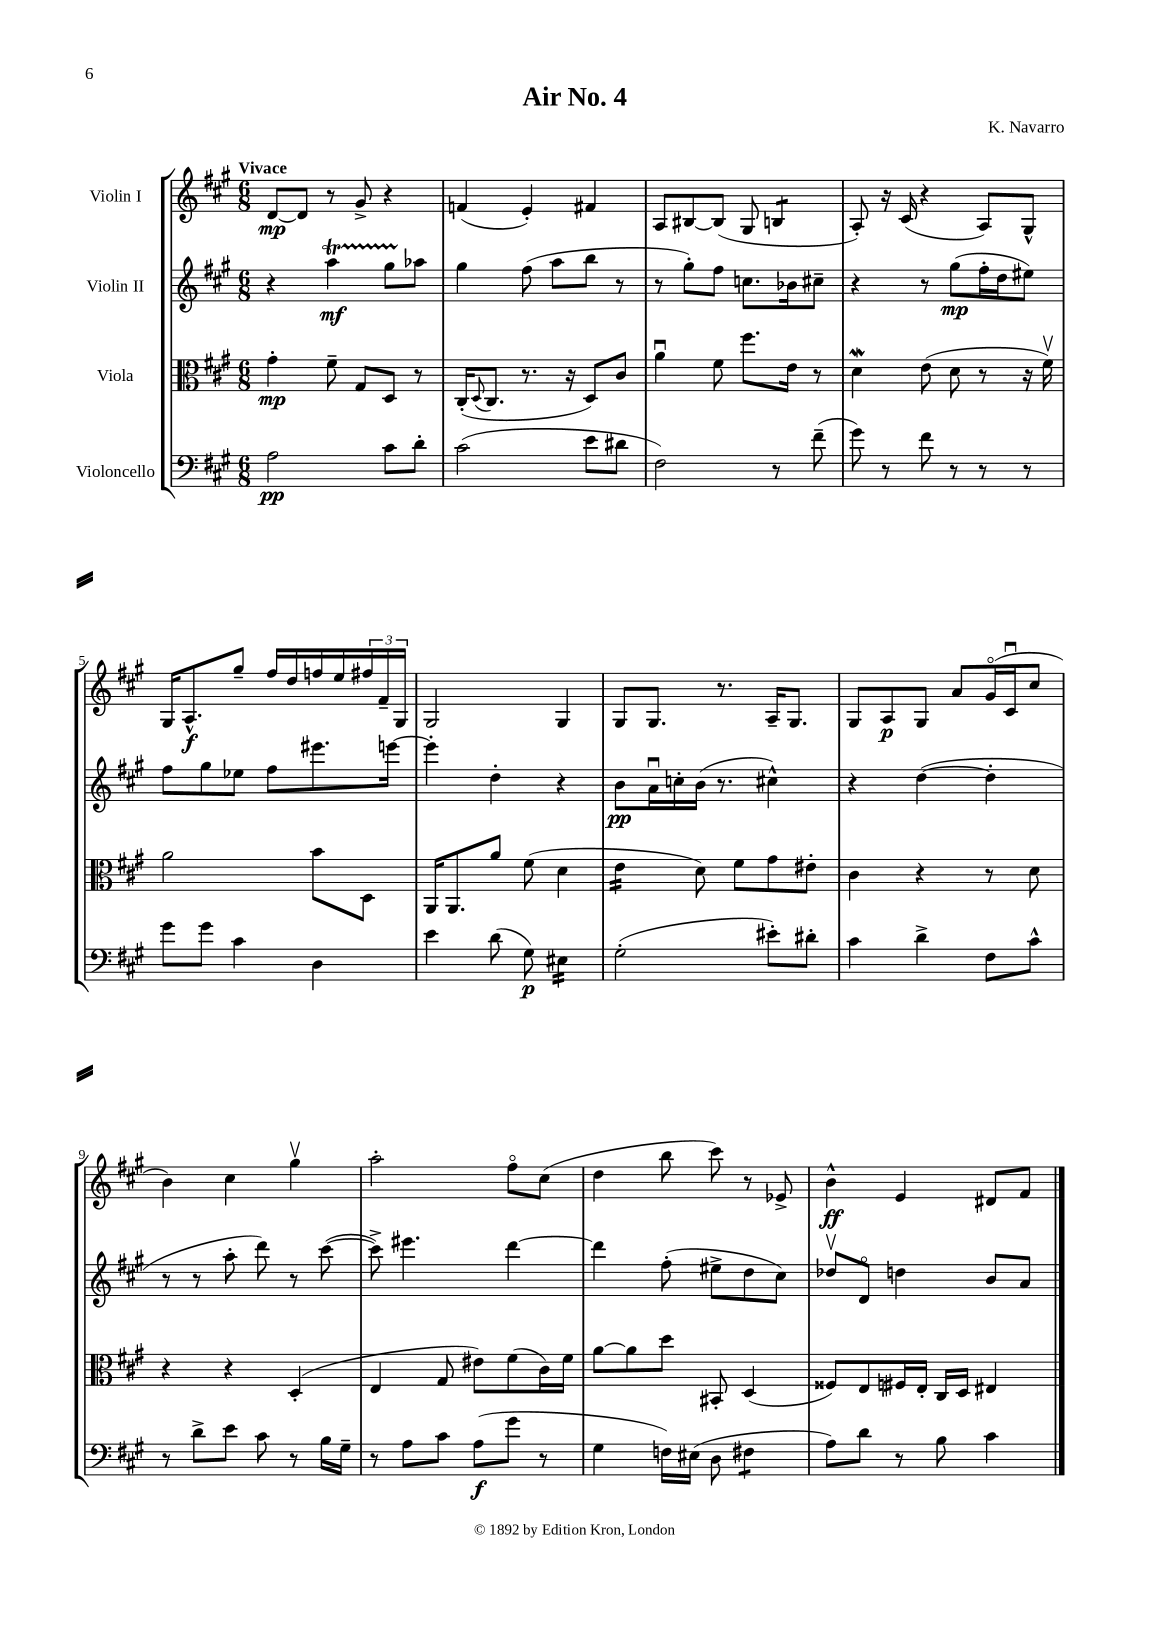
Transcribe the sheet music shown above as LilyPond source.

\header { title = "Air No. 4" composer = "K. Navarro" }
<<
\new StaffGroup <<
\new Staff = "s0" \with { instrumentName = "Violin I" } {
    \clef treble \key a \major \numericTimeSignature \time 6/8 \tempo "Vivace"
    d'8~\mp d'8 r8 gis'8-> r4 |
    f'4( e'4-.) fis'4 |
    a8 bis8~ bis8( gis8 b4:8 |
    a8-.) r16 cis'16( r4 a8) gis8-^ |
    gis16 a8.-^\f gis''8-- fis''16 d''16 f''16 e''16 \tuplet 3/2 { fis''16 fis'16-- gis16 } |
    gis2 gis4 |
    gis8 gis8. r8. a16-- gis8. |
    gis8 a8\p gis8 a'8 gis'16\flageolet( cis'16\downbow cis''8 |
    b'4) cis''4 gis''4\upbow |
    a''2-. fis''8\flageolet cis''8( |
    d''4 b''8 cis'''8) r8 ees'8-> |
    b'4-^\ff e'4 dis'8 fis'8 \bar "|." |
}
\new Staff = "s1" \with { instrumentName = "Violin II" } {
    \clef treble \key a \major \numericTimeSignature \time 6/8
    r4 a''4\startTrillSpan\mf gis''8 aes''8\stopTrillSpan |
    gis''4 fis''8( a''8 b''8 r8 |
    r8 gis''8-.) fis''8 c''8. bes'16 cis''8-- |
    r4 r8 gis''8\mp( fis''16-. d''16 eis''8) |
    fis''8 gis''8 ees''8 fis''8 eis'''8. e'''16~ |
    e'''4-. d''4-. r4 |
    b'8\pp a'16\downbow c''16-. b'16( r8. cis''4-^) |
    r4 d''4~( d''4-. |
    r8 r8 a''8-. d'''8) r8 cis'''8~( |
    cis'''8->) eis'''4. d'''4~ |
    d'''4 fis''8-.( eis''8-> d''8 cis''8) |
    des''8\upbow d'8\flageolet d''4 b'8 a'8 \bar "|." |
}
\new Staff = "s2" \with { instrumentName = "Viola" } {
    \clef alto \key a \major \numericTimeSignature \time 6/8
    gis'4-.\mp fis'8-- gis8 d8 r8 |
    cis16-.( \appoggiatura { d8 } cis8. r8. r16 d8) cis'8 |
    a'4\downbow fis'8 fis''8. e'16 r8 |
    d'4\mordent e'8( d'8 r8 r16 fis'16\upbow) |
    a'2 b'8 d8 |
    a,16 a,8. a'8 fis'8( d'4 |
    e'4:16 d'8) fis'8 gis'8 eis'8-. |
    cis'4 r4 r8 d'8 |
    r4 r4 d4-.( |
    e4 gis8 eis'8) fis'8( cis'16) fis'16 |
    a'8~ a'8 d''8 bis,8-. d4( |
    fisis8) e8 fis16 e16-. cis16 d16 eis4 \bar "|." |
}
\new Staff = "s3" \with { instrumentName = "Violoncello" } {
    \clef bass \key a \major \numericTimeSignature \time 6/8
    a2\pp cis'8 d'8-. |
    cis'2( e'8 dis'8 |
    fis2) r8 fis'8--( |
    gis'8) r8 fis'8 r8 r8 r8 |
    gis'8 gis'8 cis'4 d4 |
    e'4 d'8( gis8\p) eis4:16 |
    gis2-.( eis'8-.) dis'8-. |
    cis'4 d'4-> fis8 cis'8-^ |
    r8 d'8-> e'8 cis'8 r8 b16 gis16-- |
    r8 a8 cis'8 a8\f( gis'8 r8 |
    gis4 f16) eis16( d8 fis4:8 |
    a8) d'8 r8 b8 cis'4 \bar "|." |
}
>>
>>
